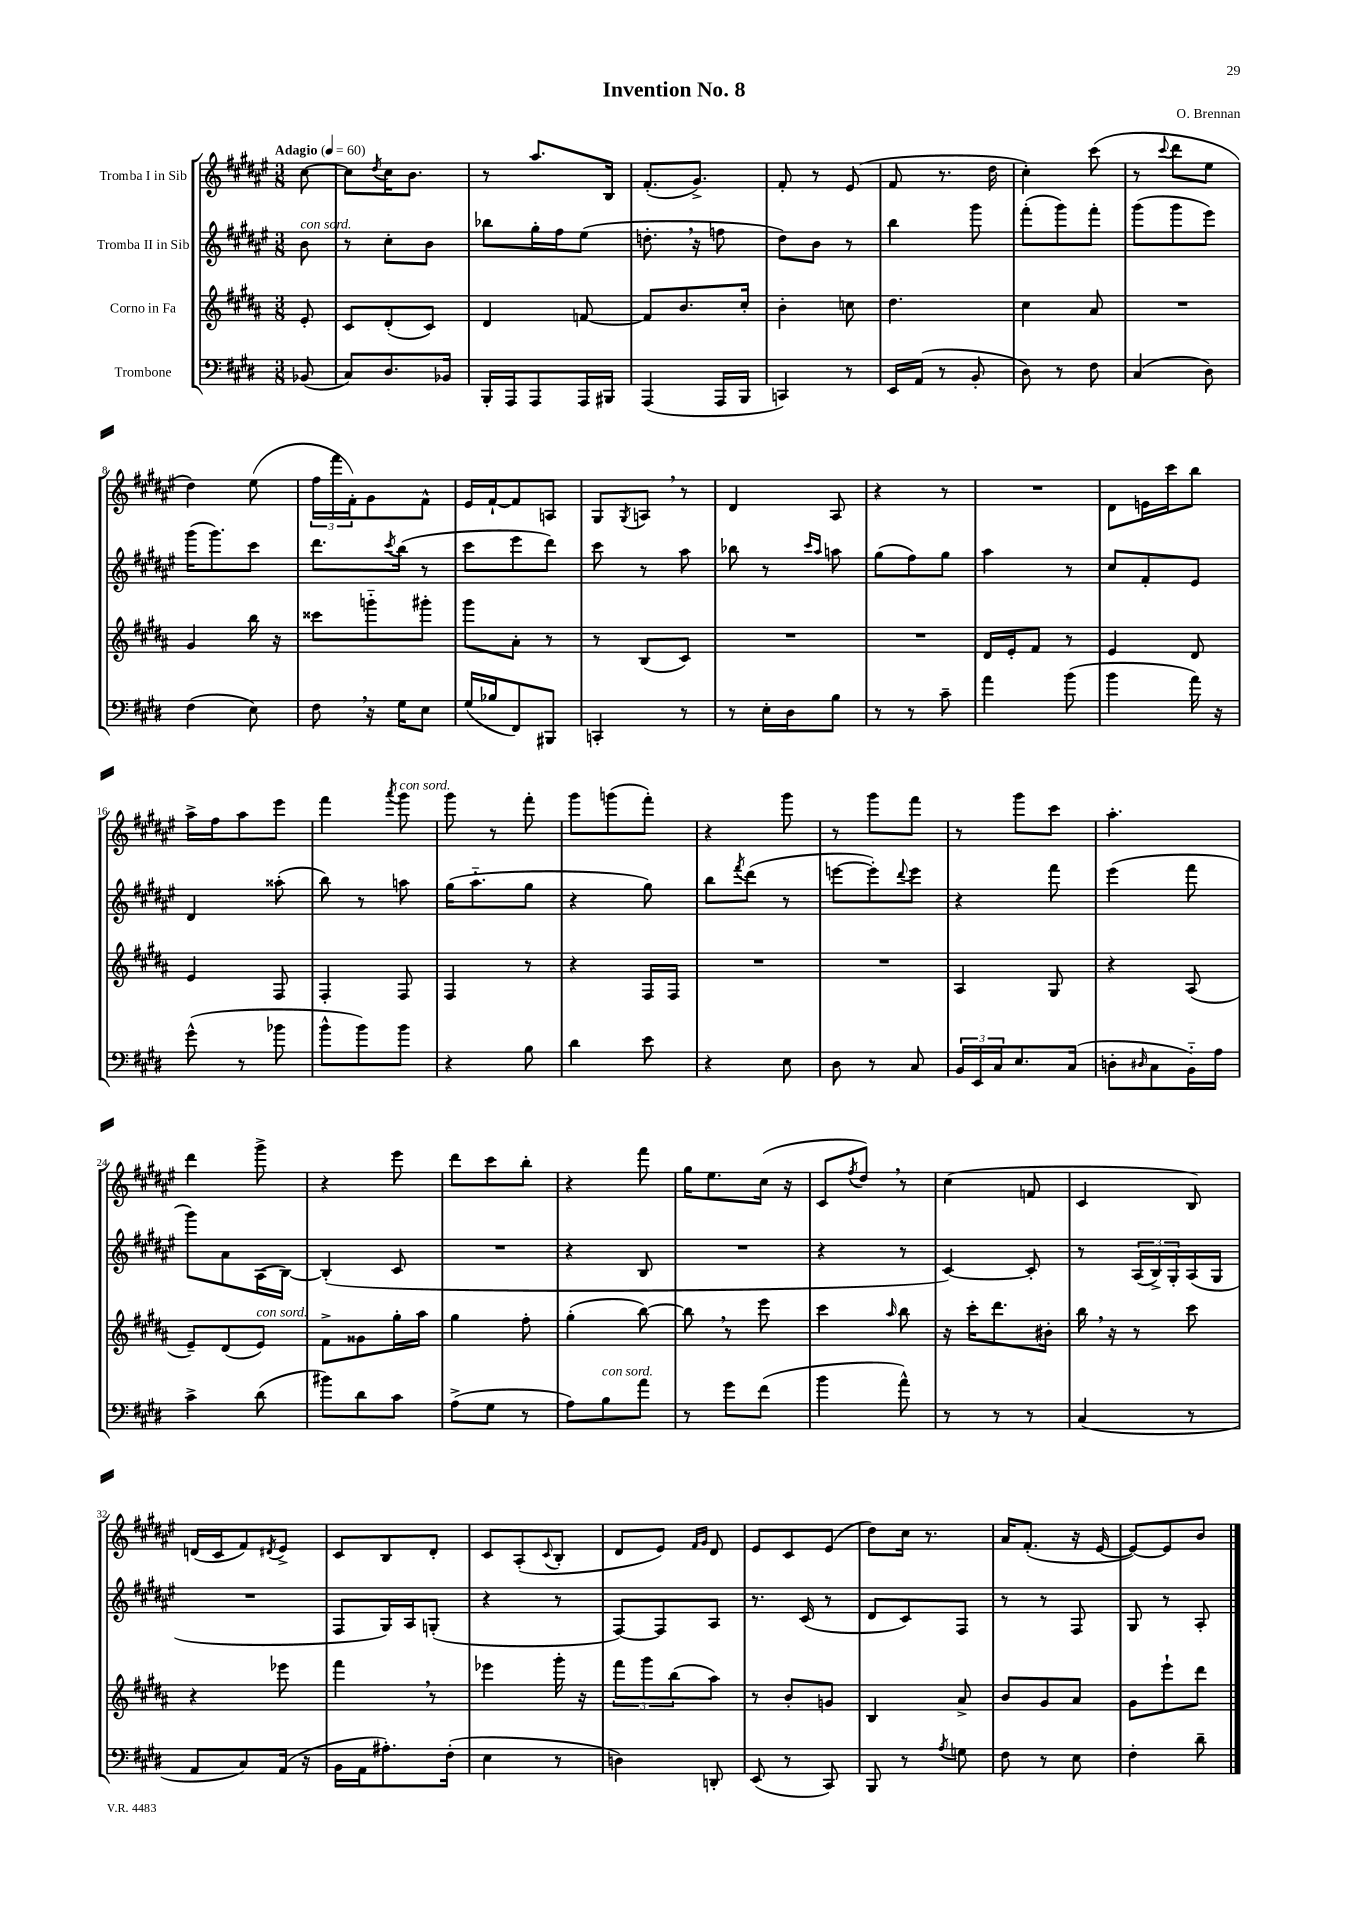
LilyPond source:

\header { title = "Invention No. 8" composer = "O. Brennan" }
<<
\new StaffGroup <<
\new Staff = "s0" \with { instrumentName = "Tromba I in Sib" } {
    \clef treble \key fis \major \numericTimeSignature \time 3/8 \partial 8 \tempo "Adagio" 4 = 60
    cis''8~ |
    cis''8 \acciaccatura { dis''8 } cis''16 b'8. |
    r8 ais''8. b16 |
    fis'8.-.( gis'8.->) |
    fis'8-. r8 eis'8( |
    fis'8 r8. dis''16 |
    cis''4-.) cis'''8( |
    r8 \appoggiatura { cis'''8 } dis'''8 eis''8 |
    dis''4) eis''8( |
    \tuplet 3/2 { fis''16 fis'''16 fis'16-.) } gis'8 fis'8-^ |
    eis'16 fis'16~-! fis'8 a8 |
    gis8 \acciaccatura { gis8 } a8 \breathe r8 |
    dis'4 ais8 |
    r4 r8 |
    R4. |
    dis'8 e'16 cis'''16 b''8 |
    ais''16-> fis''16 ais''8 eis'''8 |
    fis'''4 \acciaccatura { ais'''8 } gis'''8^\markup { \italic "con sord." } |
    gis'''8 r8 fis'''8-. |
    gis'''8 g'''8( fis'''8-.) |
    r4 gis'''8 |
    r8 gis'''8 fis'''8 |
    r8 gis'''8 cis'''8 |
    ais''4.-. |
    dis'''4 gis'''8-> |
    r4 eis'''8 |
    dis'''8 cis'''8 b''8-. |
    r4 fis'''8 |
    gis''16 eis''8. cis''16( r16 |
    cis'8 \acciaccatura { fis''8 } dis''8) \breathe r8 |
    cis''4( f'8 |
    cis'4 b8) |
    d'16( cis'16 fis'8) \acciaccatura { dis'8 } eis'8-> |
    cis'8 b8 dis'8-. |
    cis'8 ais8-.( \appoggiatura { cis'8 } b8-. |
    dis'8 eis'8) \grace { fis'16 gis'16 } dis'8 |
    eis'8 cis'8 eis'8( |
    dis''8) cis''16 r8. |
    ais'16 fis'8.-.( r16 eis'16~ |
    eis'8~) eis'8 b'8 \bar "|." |
}
\new Staff = "s1" \with { instrumentName = "Tromba II in Sib" } {
    \clef treble \key fis \major \numericTimeSignature \time 3/8 \partial 8
    b'8^\markup { \italic "con sord." } |
    r8 cis''8-. b'8 |
    bes''8 gis''16-. fis''16 eis''8( |
    d''8.-. \breathe r16 f''8 |
    dis''8) b'8 r8 |
    b''4 gis'''8 |
    fis'''8-.( gis'''8) fis'''8-. |
    gis'''8( gis'''8 eis'''8) |
    gis'''16( gis'''8.) cis'''8 |
    dis'''8. \acciaccatura { cis'''8 } b''16( r8 |
    cis'''8 eis'''8 dis'''8) |
    cis'''8 r8 ais''8 |
    bes''8 r8 \grace { cis'''16 ais''16 } a''8 |
    gis''8( fis''8) gis''8 |
    ais''4 r8 |
    cis''8 fis'8-. eis'8 |
    dis'4 aisis''8-.( |
    b''8) r8 a''8 |
    gis''16( ais''8.-_ gis''8 |
    r4 gis''8) |
    b''8 \acciaccatura { fis'''8 } dis'''8( r8 |
    e'''8~ e'''8-.) \appoggiatura { dis'''8 } e'''8 |
    r4 fis'''8 |
    eis'''4( fis'''8 |
    gis'''8) ais'8 ais16( b16~) |
    b4-.( cis'8 |
    R4. |
    r4 b8 |
    R4. |
    r4 r8 |
    cis'4~) cis'8-. |
    r8 \tuplet 3/2 { ais16( b16->) gis16-. } ais16( gis16 |
    R4. |
    fis8 gis16) ais16 g8-.( |
    r4 r8 |
    fis8~) fis8 ais8 |
    r8. cis'16( r8 |
    dis'8 cis'8) fis8 |
    r8 r8 fis8 |
    gis8 r8 ais8-. \bar "|." |
}
\new Staff = "s2" \with { instrumentName = "Corno in Fa" } {
    \clef treble \key b \major \numericTimeSignature \time 3/8 \partial 8
    e'8-. |
    cis'8 dis'8-.( cis'8) |
    dis'4 f'8~ |
    f'8 b'8. cis''16-. |
    b'4-. c''8 |
    dis''4. |
    cis''4 ais'8 |
    R4. |
    gis'4 b''16 r16 |
    cisis'''8 g'''8-_ gis'''8-. |
    gis'''8 ais'8-. r8 |
    r8 b8( cis'8) |
    R4. |
    R4. |
    dis'16 e'16-. fis'8 r8 |
    e'4 dis'8 |
    e'4 fis8 |
    fis4-. fis8 |
    fis4 r8 |
    r4 fis16 fis16 |
    R4. |
    R4. |
    ais4 gis8 |
    r4 ais8( |
    e'8--) dis'8( e'8^\markup { \italic "con sord." }) |
    fis'8-> gisis'8 gis''16-. ais''16 |
    gis''4 fis''8-. |
    gis''4-.( b''8~) |
    b''8 \breathe r8 e'''8 |
    cis'''4 \grace { ais''16 } b''8 |
    r16 cis'''16-. dis'''8. bis'16-. |
    b''16 \breathe r16 r8 cis'''8 |
    r4 ees'''8 |
    fis'''4 \breathe r8 |
    ees'''4 gis'''16-. r16 |
    \tuplet 3/2 { fis'''8 gis'''8 b''8( } ais''8) |
    r8 b'8-. g'8 |
    b4 ais'8-> |
    b'8 gis'8 ais'8 |
    gis'8 e'''8-! dis'''8 \bar "|." |
}
\new Staff = "s3" \with { instrumentName = "Trombone" } {
    \clef bass \key e \major \numericTimeSignature \time 3/8 \partial 8
    bes,8( |
    cis8) dis8. bes,16 |
    b,,16-. a,,16 a,,8 a,,16 bis,,16 |
    a,,4( a,,16 b,,16 |
    c,4) r8 |
    e,16 a,16( r8 b,8-. |
    dis8) r8 fis8 |
    cis4( dis8) |
    fis4( e8) |
    fis8 \breathe r16 gis16 e8 |
    gis16( bes16 fis,8) bis,,8 |
    c,4-. r8 |
    r8 e16-. dis16 b8 |
    r8 r8 cis'8-- |
    a'4 b'8( |
    b'4 a'16) r16 |
    gis'8-^( r8 bes'8 |
    b'8-^ b'8) b'8 |
    r4 b8 |
    dis'4 e'8 |
    r4 e8 |
    dis8 r8 cis8 |
    \tuplet 3/2 { b,16 e,16 cis16 } e8. cis16( |
    d8-. \grace { dis16 } cis8 b,16-_) a16 |
    cis'4-> dis'8( |
    bis'8) dis'8 cis'8 |
    a8->( gis8 r8 |
    a8) b8^\markup { \italic "con sord." } a'8 |
    r8 gis'8 fis'8( |
    b'4 a'8-^) |
    r8 r8 r8 |
    cis4( r8 |
    a,8 cis8) a,16( r16 |
    b,16 a,16 ais8.-.) fis16-.( |
    e4 r8 |
    d4) d,8-. |
    e,8( r8 cis,8) |
    b,,8 r8 \acciaccatura { a8 } g8 |
    fis8 r8 e8 |
    fis4-. dis'8-- \bar "|." |
}
>>
>>
